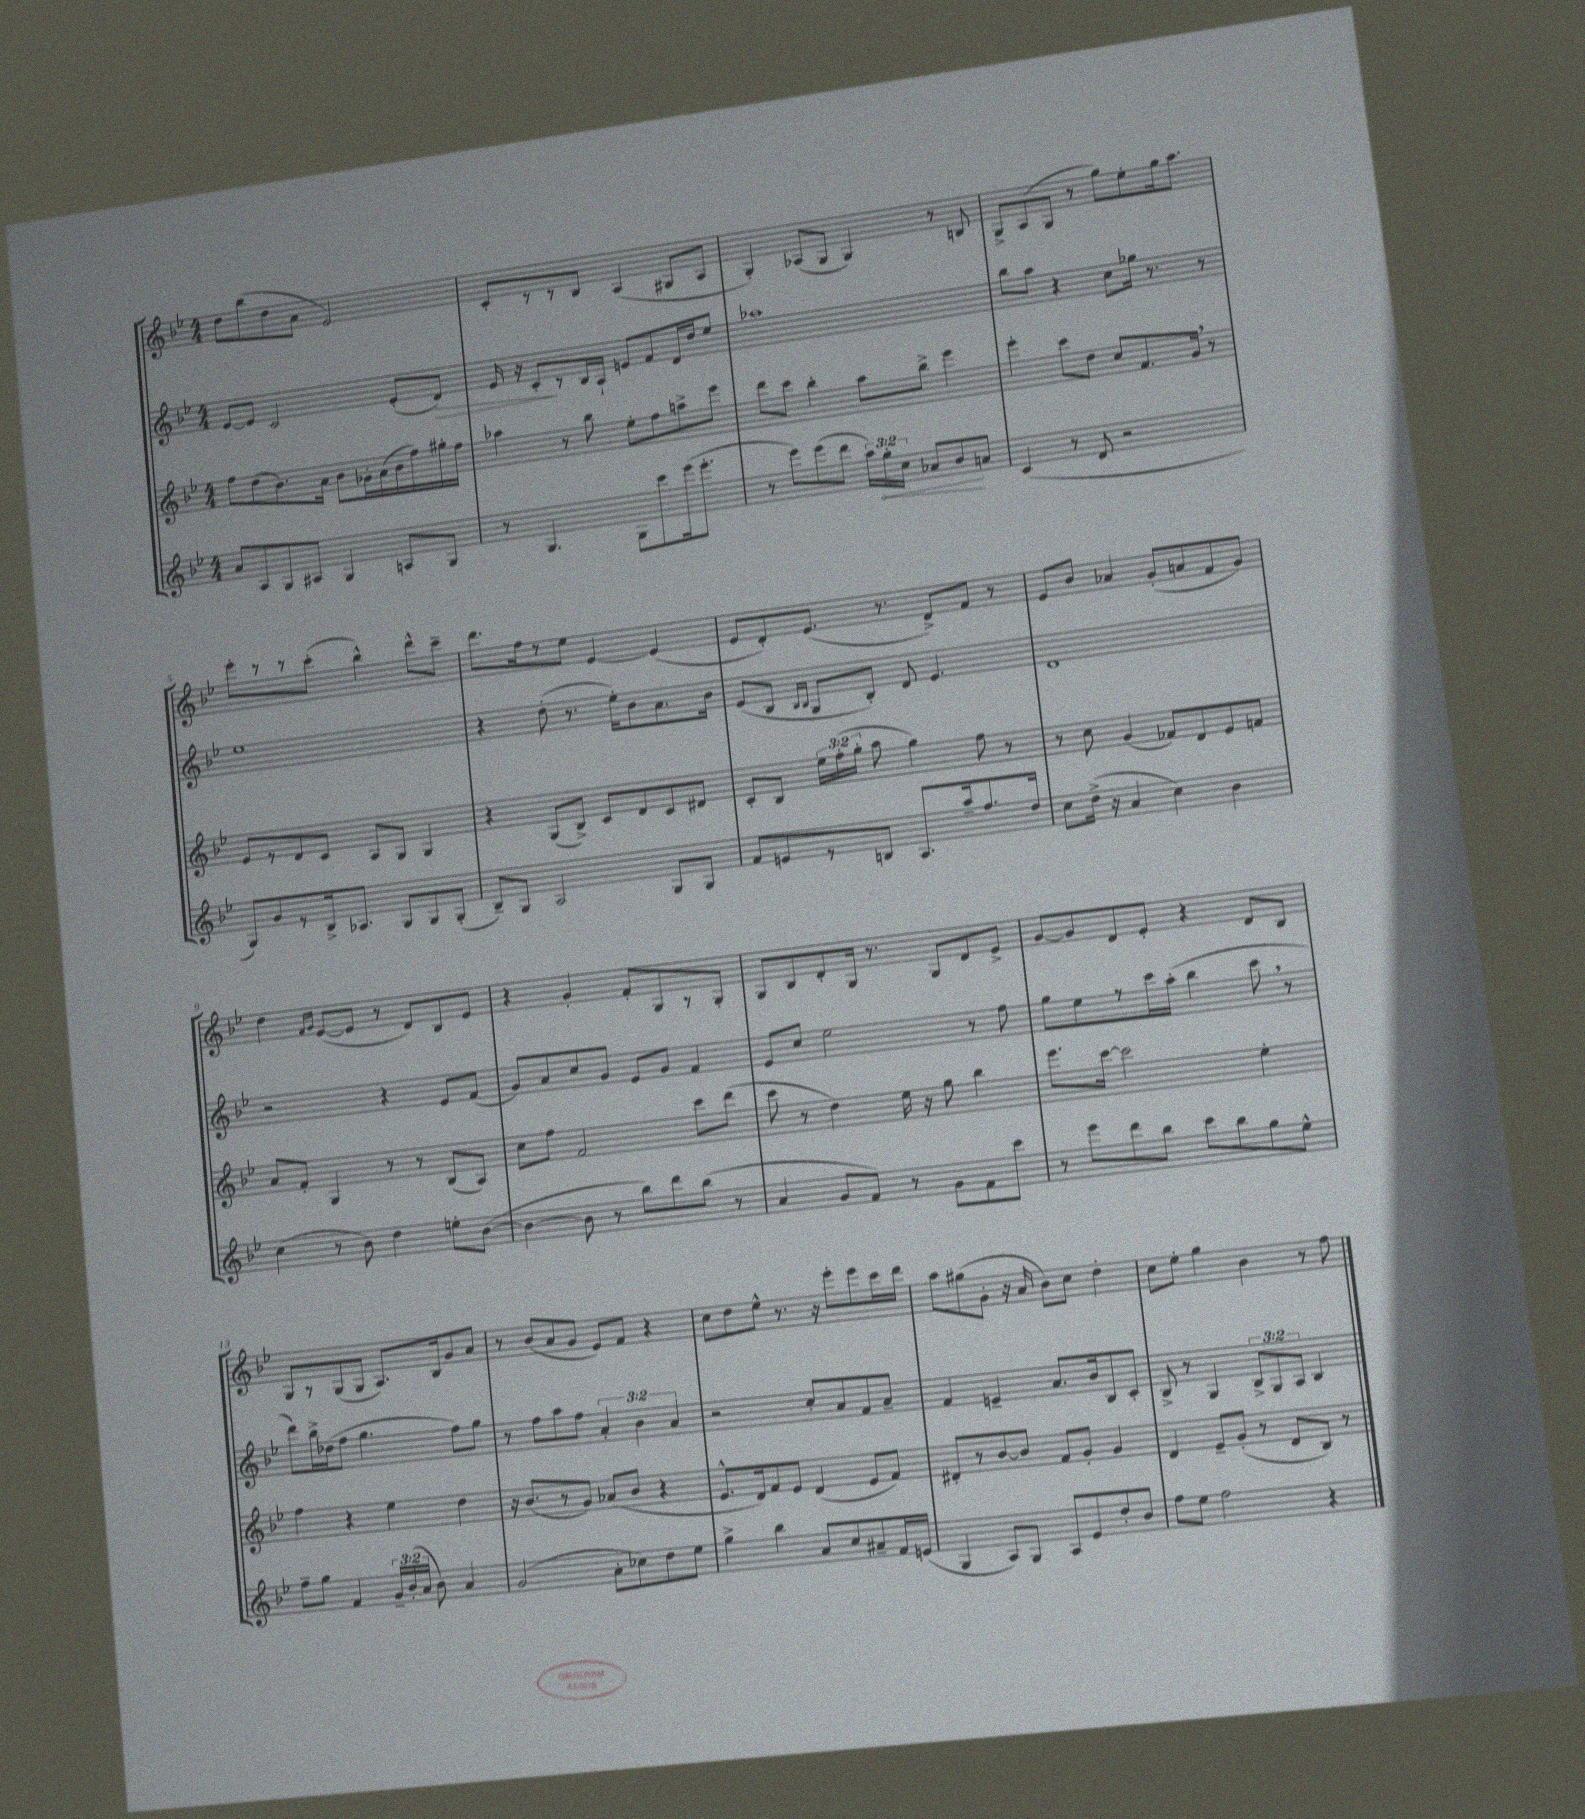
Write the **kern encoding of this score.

**kern	**kern	**kern	**kern
*staff4	*staff3	*staff2	*staff1
*clefG2	*clefG2	*clefG2	*clefG2
*k[b-e-]	*k[b-e-]	*k[b-e-]	*k[b-e-]
*M4/4	*M4/4	*M4/4	*M4/4
8a	8ff	[8e-	8dd
8A	(8dd	8e-]	(8bb-
8G	8.b-)	2c	8dd
8A#	.	.	8a
.	16a	.	.
4G	8b-	.	2e-)
.	16g-'	.	.
.	(16a	.	.
8A	16b-	(8e-'	.
.	16ff)	.	.
8G	16gg#'	8d)	.
.	16ff	.	.
=	=	=	=
8r	4aa-	16e-	8c'
.	.	16r	.
4.G	.	8c'	8r
.	8r	8r	8r
.	8bb-	16B-	8B-
.	.	16A`	.
8G	8ee-'	8e	(4A
8ccc	8ff	8f	.
(16eee-	8aa^	16d	8G#
8.eee-'	.	16dd	.
.	8eee-	8ee-	8A
=	=	=	=
8r	8ddd	1aa-	4G')
8eee-)	8ccc	.	.
(8eee-	4bb-'	.	(8A-
8ddd	.	.	8G
24aa)	8aa	.	4G)
24gg'	.	.	.
24cc	.	.	.
8a-	8bb-^	.	.
8b-	4eee-	.	8r
8a	.	.	8B
=	=	=	=
(4c	4eee-'	8bb-	8G^
.	.	8aa	(8A
8r	8ccc	4r	8G
8d	8dd	.	8r
2r	8cc	8cc	8gg)
.	8.f	16gg-	8ee-'
.	.	8.r	.
.	.	.	16gg
.	16g	.	8.aa
.	8r	8r	.
=	=	=	=
8G)	8e-	1ee-	8eee-'
8g	8r	.	8r
8r	8d	.	8r
16B-^	8c	.	(8ccc'
8.A-	.	.	.
.	8A	.	4bb-^^)
8G	8G	.	.
8G	4G	.	8ddd^^
(8G'	.	.	8ccc~
=	=	=	=
8B-~)	4r	4r	8.ddd
8G	.	.	.
.	.	.	16ff
2A	(8G	(8dd'	8r
.	8B-^)	8.r	8ee-
.	8c	.	[4e-
.	.	16ee-')	.
.	8d	8b-	.
8G	8c	8.a	(4e-]
8G	8d#	.	.
.	.	16b-	.
=	=	=	=
8f	8c'	(8e-	8e-
8e	8B-	8B-	8d')
.	.	16qqB-	.
.	.	16qqB-	.
8r	24ee-	8G	(8.e-
.	(24ff'	.	.
.	24gg'	.	.
8B	8aa	8B-')	.
.	.	.	8.r
8.A	4gg)	8d	.
.	.	4.e-	8d^)
16aa~	.	.	.
8.ff	8ff	.	8f
.	8r	.	8r
16dd	.	.	.
=	=	=	=
8cc	8r	1d	8e-
(16dd^	8cc	.	8b-
16r	.	.	.
4a	(4g	.	4a-
4cc)	8f-)	.	(8g'
.	8d	.	8a
4b-	8e-	.	8f
.	8f	.	8g)
=	=	=	=
(4cc	8a	2r	4dd
.	8f'	.	.
.	.	.	16qqf
.	.	.	16qqg
8r	4G	.	([8e-
8b-)	.	.	8e-]
4dd	8r	4r	8r
.	8r	.	8d)
8ee'	(8B-	8e-	8B-
([8b-	8A)	(8f	8e-
=	=	=	=
4b-_	8cc	8g)	4r
.	8ff	8a	.
8b-]	2f	8cc	4g'
8r	.	8g	.
8bb-)	.	8e-	8f'
8ddd	.	8g	8G
(8bb-	8ccc	4f	8r
8r	(8ddd	.	8G'
=	=	=	=
4a	8ccc	8e-	8G
.	8r	8cc	8B-
8g	4dd)	2ee-	8d'
8f)	.	.	16G
.	.	.	8.r
8r	16ee-	.	.
.	16r	.	.
8g	8gg	.	8G
8f	4bb-	8r	8d
8ccc	.	8ff	8e-^
=	=	=	=
8r	8.eee-	8gg	[8g
8eee-	.	8ee-	8g]
.	[16ccc	.	.
8ddd	2ccc]	8r	8d
8bb-	.	16ccc	8e-'
.	.	(16aa'	.
8ccc	.	4bb-	4r
8bb-	.	.	.
8gg	4ee-'	8ccc	8d
8ee-^^	.	8r	8B-
=	=	=	=
8ff~	4ff	8ddd)	8G
8gg	.	16bb-^	8r
.	.	(16dd-	.
4f	4r	8ff	(8G
.	.	4.gg	8G
24g~	4ee-	.	8.A)
(24b-'	.	.	.
24a	.	.	.
8b-)	.	.	.
.	.	.	16B-
4a	4dd	8ff)	8g
.	.	8gg	8a
=	=	=	=
(2g	16r	8r	8r
.	(8.b-	.	.
.	.	8ff	(8b-
.	8r	8aa	8a
.	8g)	8ff	8g
8a'	(8a-	6a'	8e-)
8cc-)	8b-	.	8f
.	.	6b-	.
8dd	4r	.	4r
.	.	6a	.
8ee-	.	.	.
=	=	=	=
4gg^	8.e-^^	2r	8cc
.	.	.	8dd
.	16d)	.	.
4bb-	8f	.	8ee-^^
.	8e-	.	8.r
8a	(4d	8cc'	.
.	.	.	16r
8cc	.	8a	8eee-'
8a#~	8e-	8f	8eee-
16f	8f)	8a~	16ccc
(16e	.	.	16ddd
=	=	=	=
4G	8d#'	4f	8aa
.	8r	.	(8gg#
8A)	[8b-	4e~	8g'
8G	8b-]	.	16r
.	.	.	16a
8A	8f	8.a	8b-)
8e-	8g'	.	8cc
.	.	16b-	.
8dd'	4g	8B-	4dd'
8b-	.	8c'	.
=	=	=	=
8ff	4d	8B-^	8cc
8ee-	.	8r	8ee-'
2ff	8e-~	4G	4gg
.	(8g'	.	.
.	8r	12B-^	4b-
.	.	12G	.
.	8d	.	.
.	.	12A	.
4r	8B-)	4B-	8r
.	8r	.	8ff
==	==	==	==
*-	*-	*-	*-
